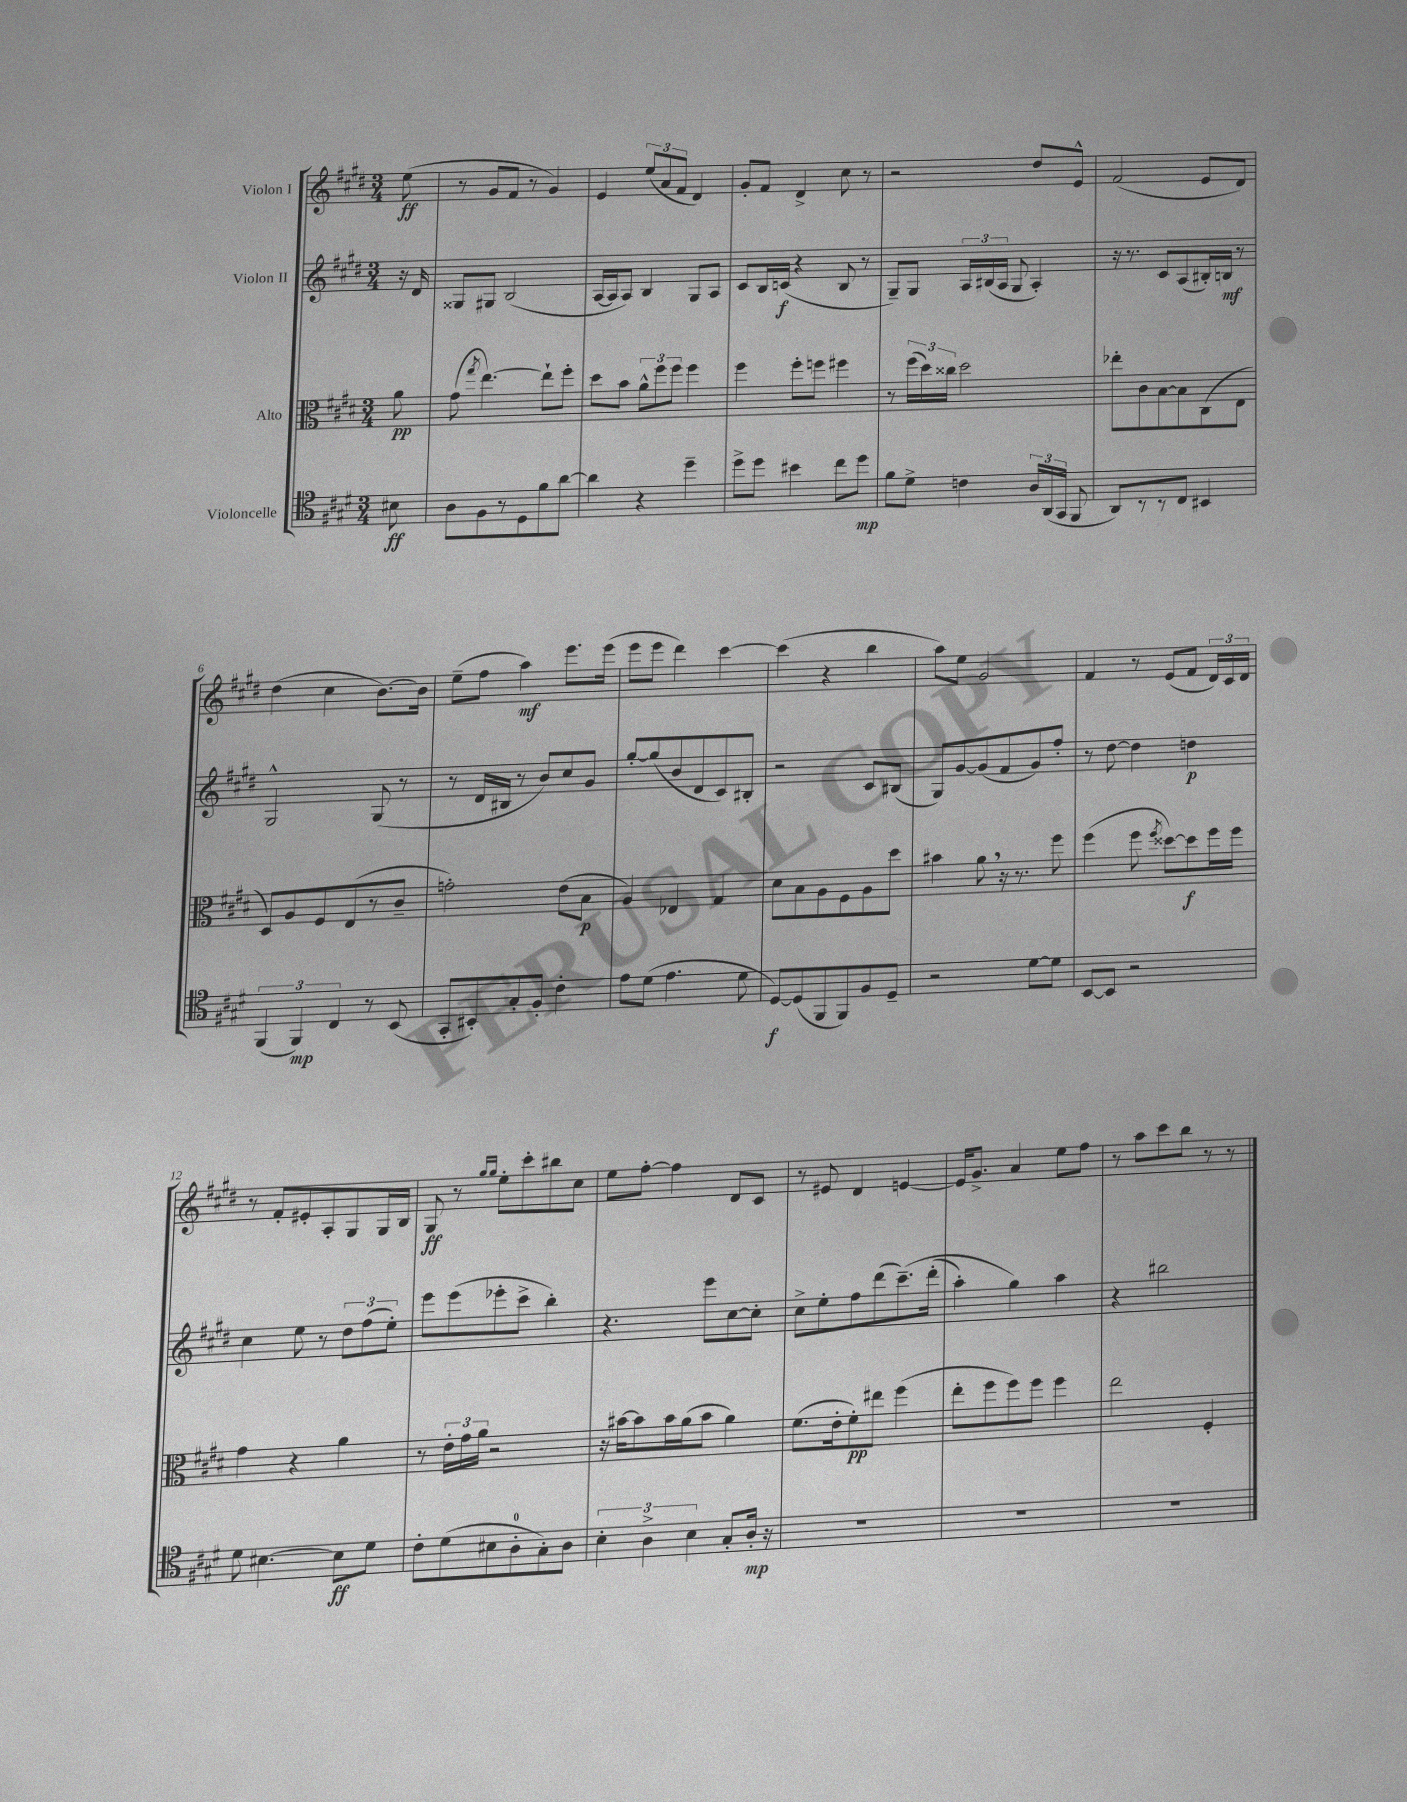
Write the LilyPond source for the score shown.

<<
\new StaffGroup <<
\new Staff = "s0" \with { instrumentName = "Violon I" } {
    \clef treble \key e \major \numericTimeSignature \time 3/4 \partial 8
    \autoBeamOff e''8\ff( |
    r8 gis'8[ fis'8] r8 gis'4) |
    e'4 \tuplet 3/2 { e''8[( a'8 fis'8] } dis'4) |
    gis'8[-. fis'8] dis'4-> cis''8 r8 |
    r2 dis''8[ e'8]-^ |
    fis'2( e'8[ dis'8]) |
    dis''4( cis''4 b'8.[~) b'16] |
    e''8[--( fis''8] a''4\mf) e'''8.[ e'''16]( |
    e'''8[ e'''8] dis'''4) cis'''4~ |
    cis'''4( r4 b''4 |
    a''8[) e''8] gis'2 |
    fis'4 r8 e'8[( fis'8] \tuplet 3/2 { dis'16[) cis'16 dis'16] } |
    r8 fis'8[-. eis'8-. a8-. gis8 gis16 b16] |
    gis8\ff r8 \grace { gis''16[ gis''16] } e''8[-. cis'''8-. bis''8 cis''8] |
    e''8[ fis''8]~-. fis''4 dis'8[ cis'8] |
    r8 eis'8 dis'4 e'4~ |
    e'16[ gis'8.]-> a'4 e''8[ fis''8] |
    r8 a''8[ cis'''8 b''8] r8 r8 \bar "|." |
}
\new Staff = "s1" \with { instrumentName = "Violon II" } {
    \clef treble \key e \major \numericTimeSignature \time 3/4 \partial 8
    \autoBeamOff r16 dis'16 |
    gisis8[ gis8] b2( |
    a16[~ a16 a8]) b4 gis8[ a8] |
    cis'8[ b16 c'16]\f( r4 b8 r8 |
    gis8[--) gis8] \tuplet 3/2 { a16[ bis16( a16] } gis8 a4-.) |
    r16 r8. cis'8[ a8( bis16-.) b16]\mf r8 |
    gis2-^ gis8( r8 |
    r8 dis'16[ bis16] r8 b'8[) cis''8 gis'8] |
    gis''8[~-. gis''8( b'8 dis'8 cis'8) bis8]-. |
    r2 cis'8[ bis8]( |
    gis8[) gis'8~ gis'8( fis'8 gis'8) fis''8]-. |
    r8 dis''8~ dis''4 d''4\p |
    cis''4 e''8 r8 \tuplet 3/2 { dis''8[ fis''8( e''8]-.) } |
    e'''8[ e'''8( ees'''8-. cis'''8]-> b''4-.) |
    r4. e'''8[ cis''8~ cis''8]-. |
    cis''8[-> e''8-. fis''8 dis'''8( cis'''8.--)\( dis'''16]-.( |
    a''4-.) gis''4\) a''4 |
    r4 bis''2 \bar "|." |
}
\new Staff = "s2" \with { instrumentName = "Alto" } {
    \clef alto \key e \major \numericTimeSignature \time 3/4 \partial 8
    \autoBeamOff a'8\pp |
    gis'8( \acciaccatura { gis''8 } e''4.~) e''8[-! fis''8]-. |
    dis''8[ b'8] \tuplet 3/2 { a'8[-^ fis''8 fis''8] } fis''4 |
    fis''4 fis''8[-. f''8] fis''4 |
    r8 \tuplet 3/2 { fis''16[( dis''16) cisis''16] } dis''2 |
    ees''8[-. cis'8 b8~ b8 cis8( e8] |
    dis8[) a8 fis8 e8( r8 cis'8]-- |
    g'2-.) e'8[( b8]\p |
    a4) ees4 gis4 |
    dis'8[ b8 a8 fis8 a8 dis''8] |
    bis'4 a'8 \breathe r16 r8. fis''8 |
    fis''4( fis''8 \acciaccatura { fis''8 } disis''8[~) disis''8\f fis''16 fis''16] |
    gis'4 r4 a'4 |
    r8 \tuplet 3/2 { e'16[-. gis'16 a'16] } r2 |
    r16 bis'16[~ bis'8 bis'16 a'16( bis'8] a'4) |
    fis'8.[( e'16-. fis'8-.\pp) eis''8] fis''4( |
    e''8[-. fis''8 fis''8) fis''8] fis''4 |
    e''2 fis4-. \bar "|." |
}
\new Staff = "s3" \with { instrumentName = "Violoncelle" } {
    \clef tenor \key e \major \numericTimeSignature \time 3/4 \partial 8
    \autoBeamOff bis8\ff |
    a8[ fis8 r8 dis8 fis'8 a'8]~ |
    a'4 r4 dis''4-- |
    dis''8[-> dis''8] bis'4 cis''8[ dis''8]\mp |
    fis'8[ dis'8]-> c'4 \tuplet 3/2 { a16[ a,16( gis,16] } fis,8 |
    a,8[) r8 r8 cis8] bis,4 |
    \tuplet 3/2 { fis,4( fis,4\mp) cis4 } r8 b,8( |
    gis,8[-. bis,8-.) gis8-. fis8]-. cis'4-. |
    e'8[ dis'8]( e'4. dis'8 |
    dis8[~\f) dis8( fis,8 fis,8) fis8 dis8]-- |
    r2 dis'8[~ dis'8] |
    b,8[~ b,8] r2 |
    dis'8 bis4.~ bis8[\ff dis'8] |
    cis'8[-. dis'8( bis8 a8-0-. gis8-.) a8] |
    \tuplet 3/2 { b4-. a4-> b4 } gis8[-. a16]-.\mp r16 |
    R2. |
    R2. |
    R2. \bar "|." |
}
>>
>>
